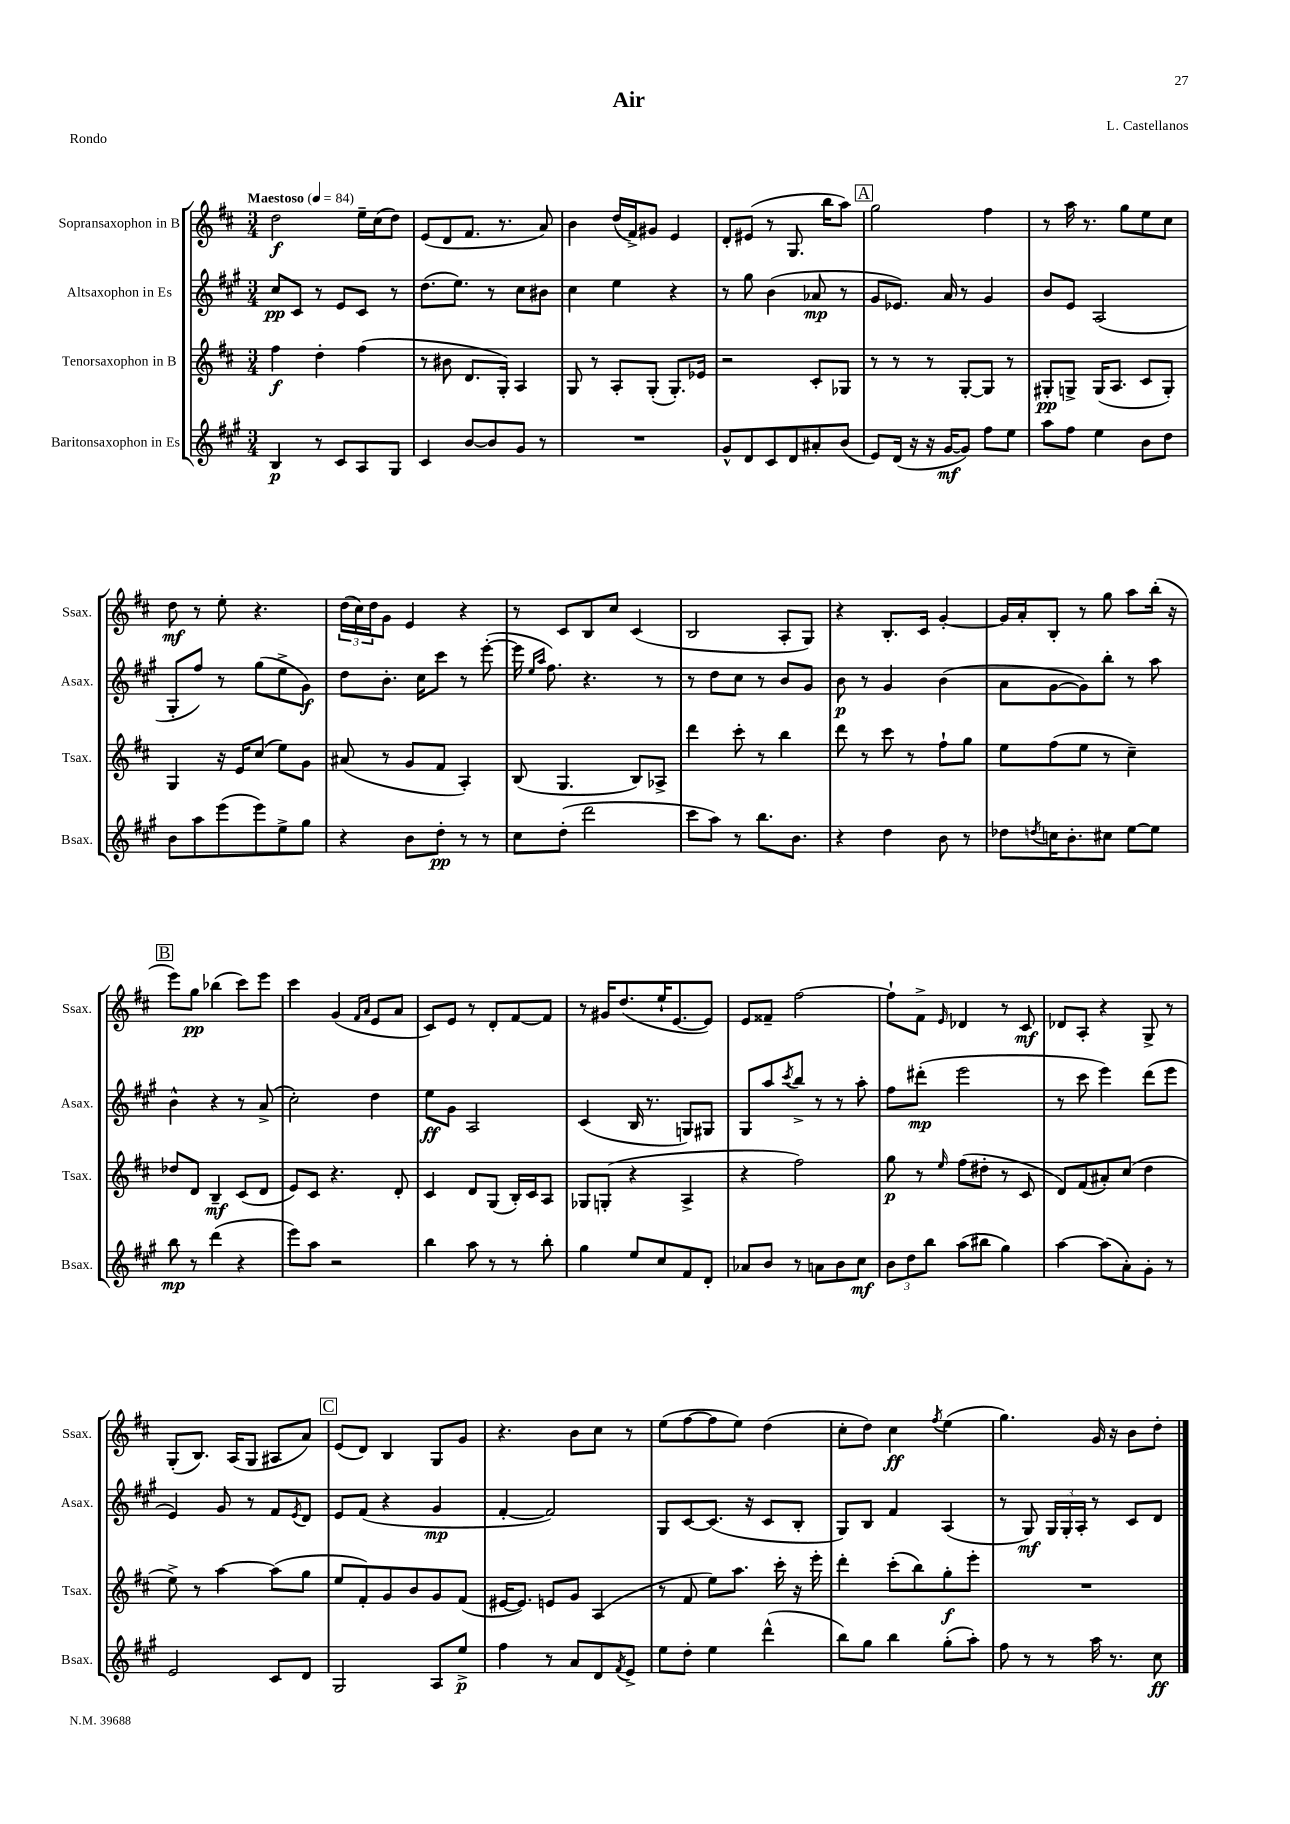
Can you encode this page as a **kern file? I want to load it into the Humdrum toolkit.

**kern	**kern	**kern	**kern
*staff4	*staff3	*staff2	*staff1
*clefG2	*clefG2	*clefG2	*clefG2
*k[f#c#g#]	*k[f#c#]	*k[f#c#g#]	*k[f#c#]
*M3/4	*M3/4	*M3/4	*M3/4
*MM84	*MM84	*MM84	*MM84
4B	4ff#	8cc#	2dd
.	.	8c#	.
8r	4dd'	8r	.
8c#	.	8e	.
8A	(4ff#	8c#	16ee~
.	.	.	(16cc#
8G#	.	8r	8dd)
=	=	=	=
4c#	8r	(8.dd	(8e
.	8b#	.	8d
.	.	8.ee)	.
[8b	8.d	.	8.f#
8b]	.	8r	.
.	16G')	.	8.r
8g#	4A	8cc#	.
8r	.	8b#	8a)
=	=	=	=
2.r	8G	4cc#	4b
.	8r	.	.
.	8A'	4ee	(16dd
.	.	.	16f#^)
.	(8G'	.	8g#
.	8.G')	4r	4e
.	16e-	.	.
=	=	=	=
8g#^^	2r	8r	8d'
8d	.	8gg#	(8e#
8c#	.	(4b	8r
8d	.	.	8.G
8a#'	8c#'	8a-	.
.	.	.	16bb
(8b	8G-	8r	8aa)
=	=	=	=
8e)	8r	8g#	2gg
(16d	8r	8.e-)	.
16r	.	.	.
16r	8r	.	.
[16g#	.	16a	.
8g#])	[8G'	8r	.
8ff#	8G]	4g#	4ff#
8ee	8r	.	.
=	=	=	=
8aa	8G#'	8b	8r
8ff#	8G^	8e	16aa
.	.	.	8.r
4ee	(16G	(2A	.
.	8.A	.	.
.	.	.	8gg
8b	8c#	.	8ee
8dd	8G')	.	8cc#
=	=	=	=
8b	4G	8G#'	8dd
8aa	.	8ff#)	8r
(8eee	16r	8r	8ee'
.	16e	.	.
8eee)	(8cc#	(8gg#	4.r
8ee^	8ee)	8ee^	.
8gg#	8g	8g#)	.
=	=	=	=
4r	(8a#	8dd	(24dd
.	.	.	24cc#)
.	.	.	24dd
.	8r	8.b'	8g
8b	8g	.	4e
.	.	16cc#	.
8dd'	8f#	8ccc#	.
8r	4A')	8r	4r
8r	.	([8eee'	.
=	=	=	=
8cc#	(8B	16eee]	8r
.	.	16qqee	.
.	.	16qqaa	.
.	.	8.ff#)	.
(8dd'	4.G	.	8c#
2ddd	.	4.r	8B
.	.	.	8cc#
.	8B)	.	(4c#
.	8A-^	8r	.
=	=	=	=
8ccc#	4ddd	8r	2B
8aa)	.	8dd	.
8r	8ccc#'	8cc#	.
8.bb	8r	8r	.
.	4bb	8b	8A'
8.b	.	.	.
.	.	8g#	8G)
=	=	=	=
4r	8ddd	8b	4r
.	8r	8r	.
4dd	8ccc#	4g#	8.B'
.	8r	.	.
.	.	.	16c#
8b	8ff#`	(4b	[4g'
8r	8gg	.	.
=	=	=	=
8dd-	8ee	8a	16g]
.	.	.	16a'
8qdd	.	.	.
16cc	(8ff#	[8g#	8B'
8.b'	.	.	.
.	8ee	8g#])	8r
8cc#	8r	8bb'	8gg
[8ee	4cc#~)	8r	8aa
8ee]	.	8aa	(16bb'
.	.	.	16r
=	=	=	=
8bb	8dd-	4b^^	8eee)
8r	8d	.	8gg
(4ddd	4B~	4r	(4bb-
4r	(8c#	8r	8ccc#)
.	8d	(8a^	8eee
=	=	=	=
8eee)	8e)	2cc#')	4ccc#
8aa	8c#	.	.
2r	4.r	.	(4g
.	.	.	16qqf#
.	.	.	16qqa
.	.	4dd	8e
.	8d'	.	8a
=	=	=	=
4bb	4c#	8ee	8c#)
.	.	8g#	8e
8aa	8d	2A	8r
8r	(8G	.	8d'
8r	16B')	.	[8f#
.	16c#	.	.
8bb'	8A	.	8f#]
=	=	=	=
4gg#	8G-	(4c#	8r
.	(8G'	.	16g#
.	.	.	(8.dd
8ee	4r	16B	.
.	.	8.r	.
8cc#	.	.	16ee`
.	.	.	[8.e
8f#	4A^	8G)	.
8d'	.	8G#	8e])
=	=	=	=
8a-	4r	8G#	8e
8b	.	8aa	8f##~
.	.	8qccc#	.
8r	2ff#)	8bb^	[2ff#
8a	.	8r	.
8b	.	8r	.
8cc#	.	8aa'	.
=	=	=	=
12b	8gg	8ff#	8ff#`]
12dd	.	.	.
.	8r	(8ddd#'	8f#^
12bb	.	.	.
.	16qqee	.	16qqe
(8aa	(8ff#	2eee	4d-
8bb#	8dd#'	.	.
4gg#)	8r	.	8r
.	8c#	.	8c#
=	=	=	=
[4aa	8d)	8r	8d-
.	(8f#	8ccc#	8A'
(8aa]	8a#')	4eee)	4r
8a')	(8cc#	.	.
8g#'	4dd	(8ddd	8G^
8r	.	8eee	8r
=	=	=	=
2e	8ee^)	4e)	(8G'
.	8r	.	8.B)
.	[4aa	8g#	.
.	.	.	(16A
.	.	8r	8G
8c#	(8aa]	8f#	8A#
.	.	8qe	.
8d	8gg	8d	8a)
=	=	=	=
2G#	8ee	8e	(8e
.	8f#')	(8f#	8d)
.	8g	4r	4B
.	8b	.	.
8A	8g	4g#	8G
8ee^	(8f#	.	8g
=	=	=	=
4ff#	[16e#	[4f#'	4.r
.	8.e#])	.	.
8r	8e	2f#])	.
8a	8g	.	8b
8d	(4A	.	8cc#
8qf#	.	.	.
8e^	.	.	8r
=	=	=	=
8ee	8r	8G#	(8ee
8dd'	8f#	[8c#	[8ff#
4ee	8ee)	(8.c#]	8ff#]
.	8.aa	.	8ee)
.	.	16r	.
(4ddd^^	.	8c#	(4dd
.	16ccc#'	.	.
.	16r	8B'	.
.	16eee'	.	.
=	=	=	=
8bb)	4ddd'	8G#)	8cc#'
8gg#	.	8B	8dd)
4bb	(8ccc#'	4f#	4cc#
.	8bb)	.	.
.	.	.	8qff#
(8gg#'	8gg'	(4A	(4ee
8aa')	8eee'	.	.
=	=	=	=
8ff#	2.r	8r	4.gg)
8r	.	8G#)	.
8r	.	24G#	.
.	.	24G#'	.
.	.	24A'	.
16aa	.	8r	16g
8.r	.	.	16r
.	.	8c#	8b
8cc#	.	8d	8dd'
==	==	==	==
*-	*-	*-	*-
